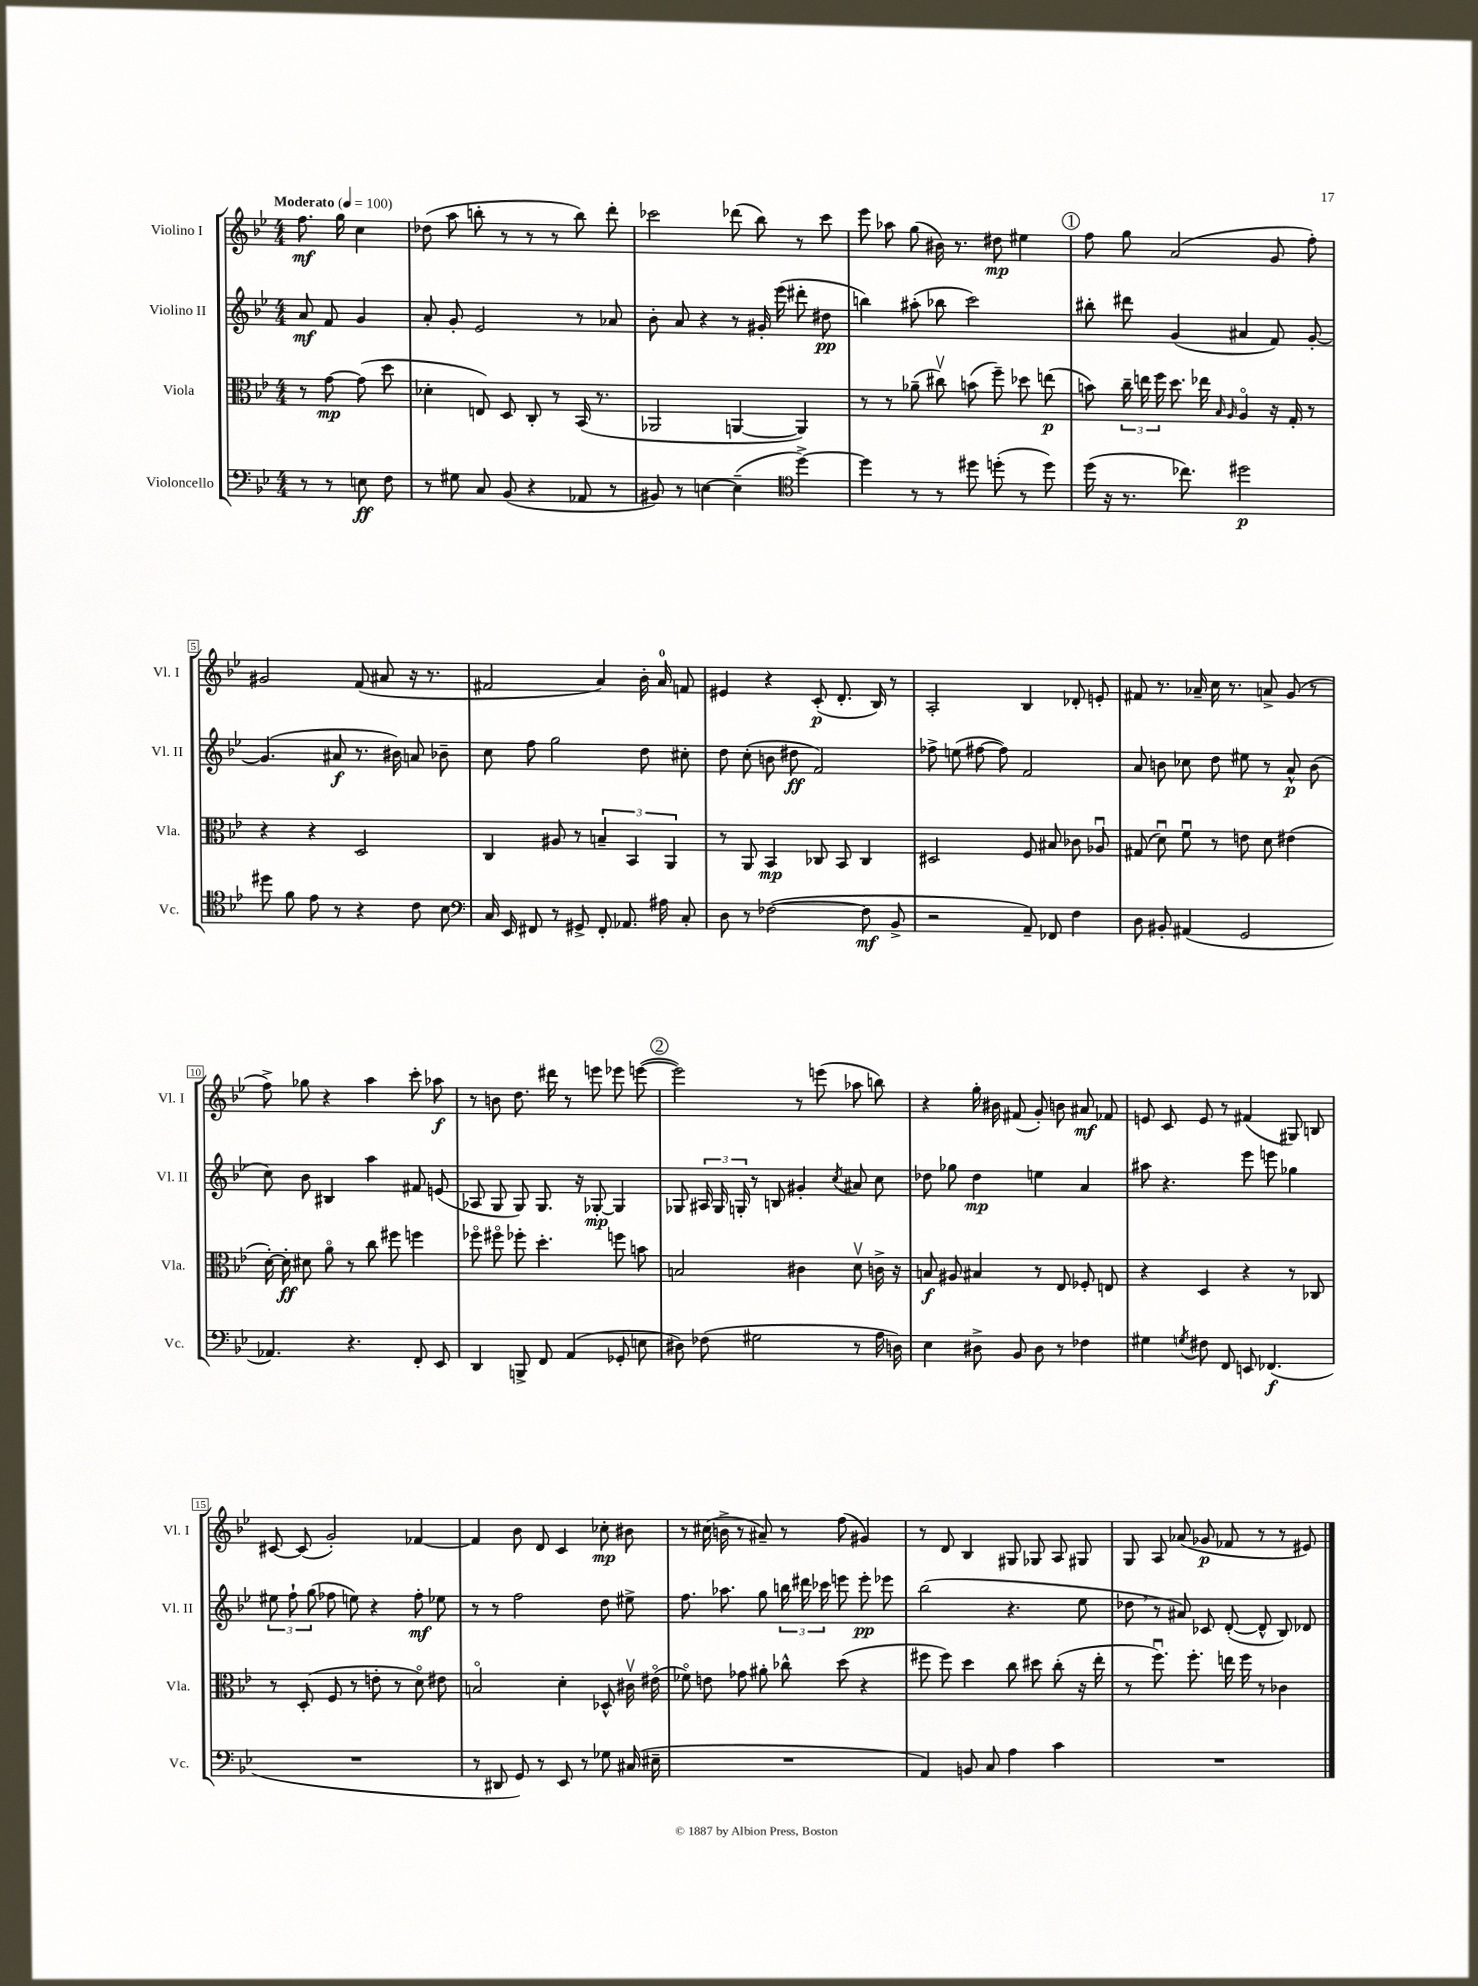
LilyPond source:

<<
\new StaffGroup <<
\new Staff = "s0" \with { instrumentName = "Violino I" shortInstrumentName = "Vl. I" } {
    \clef treble \key bes \major \numericTimeSignature \time 4/4 \partial 2 \tempo "Moderato" 4 = 100
    \autoBeamOff f''8.\mf g''16 c''4 |
    des''8( a''8 b''8-. r8 r8 r8 b''8) d'''8-. |
    ces'''2 des'''8( bes''8) r8 ces'''8 |
    ees'''8 aes''8 g''8( bis'16) r8. dis''8\mp eis''4 |
    \mark \markup { \circle "1" } f''8 g''8 a'2( g'8 f''8-.) |
    gis'2 f'8( ais'8 r16 r8. |
    fis'2 a'4) bes'16-. a'16-0 f'8 |
    eis'4 r4 c'8-.\p( d'8.-. bes16) r8 |
    a2-. bes4 des'8-. e'8-. |
    fis'8 r8. aes'16-- c''16 r8. a'8-> g'8( r8 |
    f''8->) ges''8 r4 a''4 c'''8-. aes''8\f |
    r8 b'8 d''8. dis'''16 r8 e'''8 ees'''8 e'''8~( |
    \mark \markup { \circle "2" } e'''2) r8 e'''8( aes''8 b''8) |
    r4 g''16-. bis'16 fis'8( g'8-.) b'8 ais'8\mf fes'8 |
    e'8 c'8 e'8 r8 fis'4( gis8) b8 |
    cis'8~ cis'8( g'2-.) fes'4~ |
    fes'4 bes'8 d'8 c'4 ces''8-.\mp bis'8 |
    r8 cis''16( b'16-> r8 ais'8--) r8 f''8( gis'4) |
    r8 d'8 bes4 gis8 ges8 a8 gis8 |
    g8 a8 aes'8( ges'8\p fes'8 r8 r8 eis'8) \bar "|." |
}
\new Staff = "s1" \with { instrumentName = "Violino II" shortInstrumentName = "Vl. II" } {
    \clef treble \key bes \major \numericTimeSignature \time 4/4 \partial 2
    \autoBeamOff a'8\mf f'8 g'4 |
    a'8-. g'8-. ees'2 r8 aes'8 |
    bes'8-. a'8 r4 r8 gis'16-. ees'''16( dis'''8-. dis''8\pp |
    b''4) ais''8-.( bes''8 c'''2) |
    \mark \markup { \circle "1" } bis''8-. dis'''8 g'4( ais'4 f'8) g'8~-. |
    g'4.( ais'8\f r8. bis'16) a'8 bes'8-- |
    c''8 f''8 g''2 d''8 cis''8-. |
    d''8 c''8-.( b'8 dis''8\ff f'2) |
    fes''8-> e''8( fis''8~ fis''8) f'2 |
    a'8 b'8 ces''8 d''8 eis''8 r8 a'8-^\p b'8( |
    c''8) bes'8 bis4 a''4 fis'8 e'8( |
    aes8 g8 g8) g8. r16 ges8~-.\mp ges4 |
    \mark \markup { \circle "2" } ges8 \tuplet 3/2 { ais16 ges16 g16-. } r8 b8 gis'4-. \acciaccatura { c''8 } ais'8 c''8 |
    des''8 ges''8 des''4\mp e''4 a'4 |
    ais''8 r4. ees'''8 e'''8 ges''4 |
    \tuplet 3/2 { eis''8 f''8-! g''8( } fes''8 e''8) r4 fes''8-.\mf ees''8 |
    r8 r8 f''2 d''8 eis''8-> |
    f''8. aes''8. g''8 \tuplet 3/2 { b''16 dis'''16 ces'''16 } e'''8 e'''8-.\pp ees'''8 |
    bes''2( r4. ees''8 |
    des''8 \breathe r8 ais'8) ces'8 d'8~-.( d'8-^ bes8) des'8 \bar "|." |
}
\new Staff = "s2" \with { instrumentName = "Viola" shortInstrumentName = "Vla." } {
    \clef alto \key bes \major \numericTimeSignature \time 4/4 \partial 2
    \autoBeamOff r8 g'8~\mp g'8( d''8 |
    des'4-. e8) d8 c8-. r8 bes,16( r8. |
    aes,2 a,4~ a,4) |
    r8 r8 aes'8--( cis''8\upbow) b'8( f''8--) des''8 e''8\p( |
    \mark \markup { \circle "1" } b'8) \tuplet 3/2 { c''16-- e''16 f''16 } d''8. ees''16 \grace { bes16 a16 } a4\flageolet r16 g16-. r8 |
    r4 r4 d2 |
    c4 ais8 r8 \tuplet 3/2 { b4-- bes,4 a,4 } |
    r8 a,8 bes,4\mp ces8 bes,8 ces4 |
    dis2 f8 bis8 ces'8 aes8\downbow |
    gis8( d'8\downbow) f'8\downbow r8 e'8 d'8 eis'4( |
    d'16~-.) d'16-.\ff dis'8 a'8\flageolet r8 c''8 fis''8 f''4 |
    fes''8\flageolet fis''8\flageolet fes''8-. d''4.-. f''8 b'8 |
    \mark \markup { \circle "2" } b2 cis'4 d'8\upbow c'16-> r16 |
    b8\f ais8 bis4 r8 ees8 fes8-. e8 |
    r4 d4 r4 r8 ces8 |
    r8 d8-.( f8 r8 e'8-. r8 d'8\flageolet) eis'8 |
    b2\flageolet d'4-. des8-^ cis'16\upbow eis'16\flageolet( |
    fes'8\flageolet) e'8 ges'8 ais'8-. ces''8-^ d''8( r4 |
    fis''8 fis''8) d''4 c''8 dis''8 c''8-.( r16 ees''16-. |
    r8 f''8.\downbow) f''8.-. e''16 f''16 r8 ces'4 \bar "|." |
}
\new Staff = "s3" \with { instrumentName = "Violoncello" shortInstrumentName = "Vc." } {
    \clef bass \key bes \major \numericTimeSignature \time 4/4 \partial 2
    \autoBeamOff r8 r8 e8\ff f8 |
    r8 gis8 c8 bes,8( r4 aes,8 r8 |
    bis,8) r8 e4~ e4--( \clef tenor d''4~->) |
    d''4 r8 r8 dis''8 d''8-.( r8 d''8) |
    \mark \markup { \circle "1" } d''16( r16 r8. ces''8.) dis''2\p |
    dis''8 f'8 ees'8 r8 r4 c'8 bes8 |
    \clef bass c16 ees,16 fis,8 r8 gis,8-> fis,8-. aes,8. ais16 c8-. |
    d8 r8 fes2~( fes8\mf bes,8-> |
    r2 a,8--) fes,8 f4 |
    d8 bis,8-. ais,4( g,2 |
    aes,4.) r4. f,8-. ees,8 |
    d,4 b,,8-> f,8 a,4( ges,8-. e8 |
    \mark \markup { \circle "2" } dis8) fes8( gis2 r8 a16 d16) |
    ees4 dis8-> bes,8 dis8 r8 fes4 |
    gis4 \acciaccatura { g8 } fis8 f,8 e,8 fes,4.\f( |
    R1 |
    r8 dis,8 g,8) r8 ees,8 r8 ges8 cis16( eis16-- |
    R1 |
    a,4) b,8 c8 a4 c'4 |
    R1 \bar "|." |
}
>>
>>
\layout { \context { \Score \override BarNumber.stencil = #(make-stencil-boxer 0.1 0.3 ly:text-interface::print) } }
